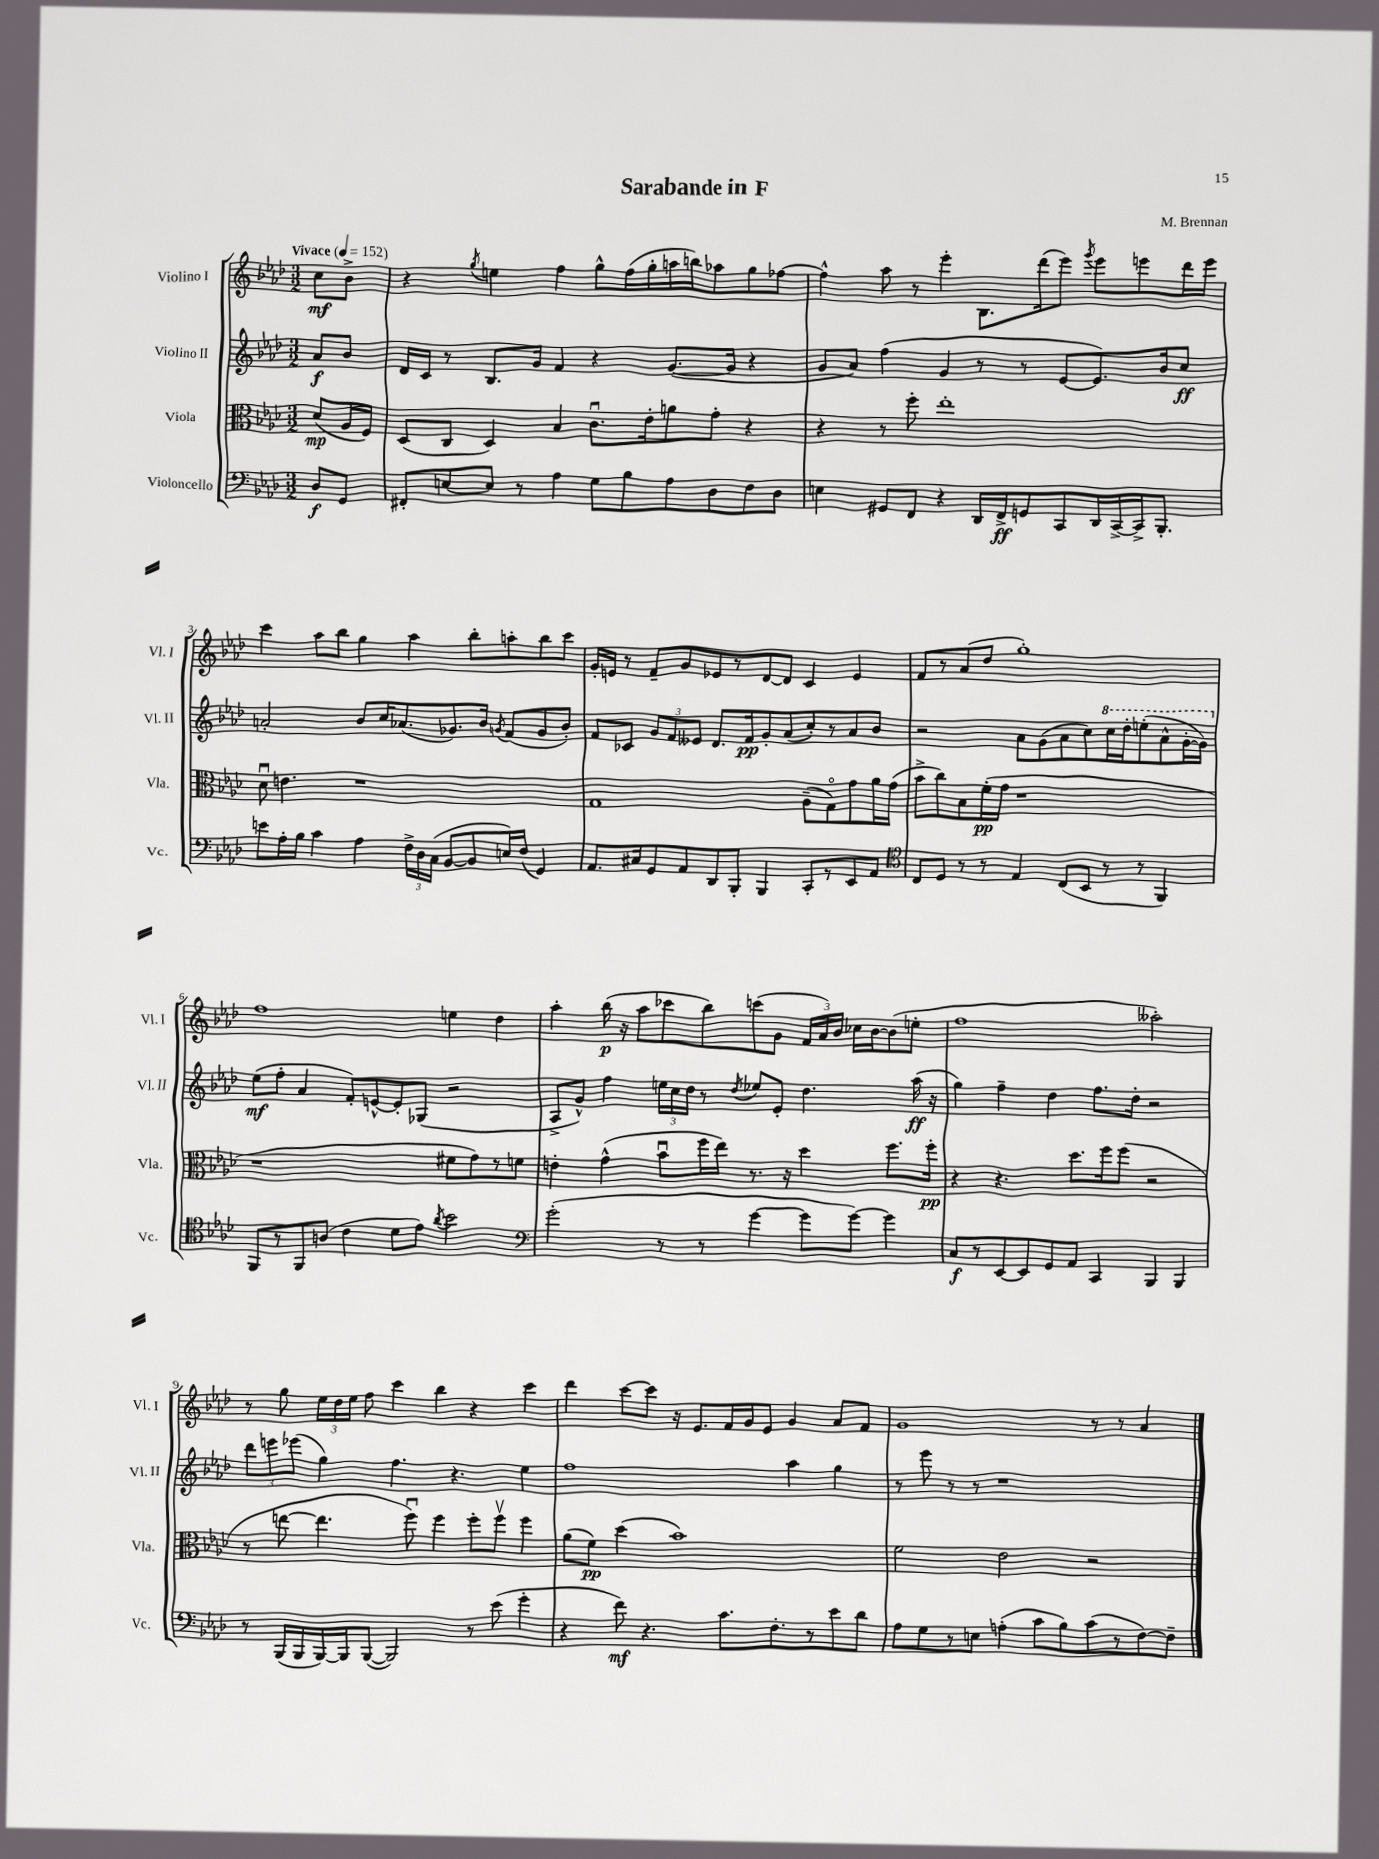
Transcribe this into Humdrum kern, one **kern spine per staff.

**kern	**dynam	**kern	**dynam	**kern	**dynam	**kern	**dynam
*part4	*part4	*part3	*part3	*part2	*part2	*part1	*part1
*staff4	*staff4	*staff3	*staff3	*staff2	*staff2	*staff1	*staff1
*I"Violoncello	*	*I"Viola	*	*I"Violino II	*	*I"Violino I	*
*I'Vc.	*	*I'Vla.	*	*I'Vl. II	*	*I'Vl. I	*
*clefF4	*	*clefC3	*	*clefG2	*	*clefG2	*
*k[b-e-a-d-]	*	*k[b-e-a-d-]	*	*k[b-e-a-d-]	*	*k[b-e-a-d-]	*
*M3/2	*	*M3/2	*	*M3/2	*	*M3/2	*
*MM152	*	*MM152	*	*MM152	*	*MM152	*
=	=	=	=	=	=	=	=
!	!	!	!	!	!	!LO:TX:a:B:t=Vivace	!
8D-/L	f	(8d-/L	mp	8a-/L	f	8cc\L	mf
8GG/J	.	16A-/L	.	8b-/J	.	8b-^\J	.
.	.	16F/JJ)	.	.	.	.	.
=1	=1	=1	=1	=1	=1	=1	=1
8FF#X'/L	.	(8D-/L	.	16d-/LL	.	4r	.
.	.	.	.	16c/JJ	.	.	.
[8En/	.	8C/J	.	8r	.	.	.
.	.	.	.	.	.	8qgg/	.
8E/J]	.	4D-/)	.	8.B-/L	.	4een\	.
8r	.	.	.	.	.	.	.
.	.	.	.	16g/Jk	.	.	.
4A-\	.	4B-/	.	4f/	.	4ff\	.
8G\L	.	8.cu\L	.	4r	.	8gg^^\L	.
8B-\	.	.	.	.	.	(16ff\L	.
.	.	16e-'\k	.	.	.	16gg'\	.
8A-\	.	8an\	.	([8.g/L	.	16aan\	.
.	.	.	.	.	.	16bbn\J)	.
8D-\	.	8g'\J	.	.	.	8aa-X\	.
.	.	.	.	16g/Jk]	.	.	.
8F\	.	4r	.	4r	.	8gg\	.
8D-\J	.	.	.	.	.	[8ff-X\J	.
=2	=2	=2	=2	=2	=2	=2	=2
4En\	.	4r	.	8g/L	.	4ff-^^\]	.
.	.	.	.	8a-/J)	.	.	.
8GG#X/L	.	8r	.	(4ff\	.	8aa-\	.
8FF/J	.	8ff'\	.	.	.	8r	.
4r	.	1ee-'	.	4g/	.	4eee-'\	.
16DD-/LL	.	.	.	8r	.	8.B-\L	.
16FF^/J	ff	.	.	.	.	.	.
8GGn/	.	.	.	8r	.	.	.
.	.	.	.	.	.	(16ddd-\k	.
8CC/	.	.	.	[8e-/L	.	8eee-\J)	.
.	.	.	.	.	.	8qggg/	.
16DD-/L	.	.	.	8.e-/])	.	8eee-\L	.
[16CC^/	.	.	.	.	.	.	.
16CC^/J]	.	.	.	.	.	8eeen\	.
8.BBB-'/J	.	.	.	16b-/k	.	.	.
.	.	.	.	8cc/J	ff	16ddd-\L	.
.	.	.	.	.	.	16eee\JJ	.
!!LO:LB:g=z
=3	=3	=3	=3	=3	=3	=3	=3
8en\L	.	8d-u\	.	2an'/	.	4ccc\	.
16A-'\L	.	4.en\	.	.	.	.	.
16B-\JJ	.	.	.	.	.	.	.
4c\	.	.	.	.	.	8aa-\L	.
.	.	.	.	.	.	8bb-\J	.
4A-\	.	1r	.	8b-/L	.	4gg\	.
.	.	.	.	16cc/K	.	.	.
.	.	.	.	(8.a-X/	.	.	.
24F^\LL	.	.	.	.	.	4aa-\	.
24D-\	.	.	.	.	.	.	.
(24C\JJ	.	.	.	.	.	.	.
[8BB-/L	.	.	.	8.g-X/)	.	.	.
8BB-/]	.	.	.	.	.	8bb-'\L	.
.	.	.	.	16b-/Jk	.	.	.
.	.	.	.	8qgn/	.	.	.
16En/L)	.	.	.	(8f/L	.	8aan'\	.
(16F/JJ	.	.	.	.	.	.	.
4GG/)	.	.	.	8g/	.	8bb-\	.
.	.	.	.	8b-'/J)	.	8ccc\J	.
=4	=4	=4	=4	=4	=4	=4	=4
8.AA-/L	.	1G	.	8f/L	.	16g'/LL	.
.	.	.	.	.	.	16en/JJ	.
.	.	.	.	8c-X/J	.	8r	.
16C#X/k	.	.	.	.	.	.	.
8GG/	.	.	.	12g/L	.	8f~/L	.
.	.	.	.	12f/	.	.	.
8AA-/	.	.	.	.	.	8g/	.
.	.	.	.	12e--X/J	.	.	.
8DD-/	.	.	.	8.d-/L	.	8e-X/	.
8BBB-'/J	.	.	.	.	.	8r	.
.	.	.	.	16f/k	pp	.	.
4BBB-/	.	.	.	8g'/	.	[8d-/	.
.	.	.	.	(8a-/	.	8d-/J]	.
8CC'/L	.	(8A-~\L	.	8cc'/)	.	4c/	.
8r	.	8G\)	.	8r	.	.	.
8EE-/	.	8g\	.	8a-/	.	4e-/	.
8AA-/J	.	16a-\L	.	8b-/J	.	.	.
.	.	(16g\JJ	.	.	.	.	.
=5	=5	=5	=5	=5	=5	=5	=5
*clefC4	*	*	*	*	*	*	*
8C/L	.	8b-^\L	.	2r	.	8f/L	.
8D-/J	.	8cc\)	.	.	.	8r	.
8r	.	8B-\	.	.	.	(8a-/	.
8r	.	(16f'\L	pp	.	.	8dd-/J	.
.	.	16g\JJ	.	.	.	.	.
4E-/	.	1r	.	8a-\L	.	1gg')	.
.	.	.	.	(8g\	.	.	.
(8C/L	.	.	.	8a-\	.	.	.
8BB-/J	.	.	.	8cc\)	.	.	.
*	*	*	*	*8va	*	*	*
8r	.	.	.	16ccc\L	.	.	.
.	.	.	.	16ddd-'\J	.	.	.
8r	.	.	.	(8eeen'\	.	.	.
4FF/)	.	.	.	8aa-^^\	.	.	.
.	.	.	.	[16gg'\L	.	.	.
.	.	.	.	16gg\JJ])	.	.	.
!!LO:LB:g=z
=6	=6	=6	=6	=6	=6	=6	=6
*	*	*	*	*X8va	*	*	*
8FF/L	.	1r	.	(8ee-\L	mf	1ff	.
8r	.	.	.	8ff'\J	.	.	.
8FF/	.	.	.	4a-/	.	.	.
(8An/J	.	.	.	.	.	.	.
4c\	.	.	.	8f'/L)	.	.	.
.	.	.	.	[8en^^/	.	.	.
8d-\L	.	.	.	8e'/]	.	.	.
8e-\J)	.	.	.	(8G-X/J	.	.	.
8qa-/	.	.	.	.	.	.	.
2b-\	.	8f#X\L	.	2r	.	4een\	.
.	.	8g\)	.	.	.	.	.
.	.	8r	.	.	.	4dd-\	.
.	.	8fn\J	.	.	.	.	.
=7	=7	=7	=7	=7	=7	=7	=7
*clefF4	*	*	*	*	*	*	*
(2g'\	.	4en'\	.	8A-^/L	.	4aa-'\	.
.	.	.	.	8g^^/J)	.	.	.
.	.	(4g^^\	.	4ff\	.	(16bb-\	p
.	.	.	.	.	.	16r	.
.	.	.	.	.	.	8aa-\L	.
8r	.	8b-u\L	.	24een\LL	.	8ccc-X\	.
.	.	.	.	24cc\	.	.	.
.	.	.	.	24dd-\JJ	.	.	.
8r	.	16ff\L	.	8r	.	8bb-\)	.
.	.	16ee-\JJ)	.	.	.	.	.
.	.	.	.	8qdd-/	.	.	.
[4g\	.	8.r	.	8ee-X/L	.	(8cccn\	.
.	.	.	.	8e-'/J	.	8g\J	.
.	.	16r	.	.	.	.	.
8g\L]	.	4dd-\	.	4.dd-\	.	24f/LL	.
.	.	.	.	.	.	24a-/)	.
.	.	.	.	.	.	24b-/JJ	.
[8g\J)	.	.	.	.	.	16cc-X\LL	.
.	.	.	.	.	.	[16b-\J	.
4g\]	.	8.ff\L	.	.	.	(8b-\]	.
.	.	.	.	(16aa-\	ff	8een'\J	.
.	.	16ff'\Jk	pp	16r	.	.	.
=8	=8	=8	=8	=8	=8	=8	=8
8C/L	f	4r	.	4gg\)	.	1ff	.
8r	.	.	.	.	.	.	.
[8EE-/	.	4.r	.	4ff~\	.	.	.
8EE-/]	.	.	.	.	.	.	.
8GG/	.	.	.	4dd-\	.	.	.
8AA-/J	.	8.dd-\L	.	.	.	.	.
4CC/	.	.	.	8.ff\L	.	.	.
.	.	16ff\k	.	.	.	.	.
.	.	(8ff\J	.	.	.	.	.
.	.	.	.	16dd-'\Jk	.	.	.
4BBB-/	.	2r	.	2r	.	2aa--X'\)	.
4BBB-/	.	.	.	.	.	.	.
!!LO:LB:g=z
=9	=9	=9	=9	=9	=9	=9	=9
8r	.	8r	.	12ddd-\L	.	8r	.
.	.	.	.	12eeen\	.	.	.
(16BBB-/LL	.	[8een\	.	.	.	8gg\	.
.	.	.	.	(12eee-X\J	.	.	.
16BBB-/	.	.	.	.	.	.	.
[16BBB-/)	.	4.ee\]	.	4gg\)	.	24ee-\LL	.
.	.	.	.	.	.	24dd-\	.
16BBB-/J]	.	.	.	.	.	.	.
.	.	.	.	.	.	24ee-\JJ	.
([8BBB-/J	.	.	.	.	.	8ff\	.
2BBB-/])	.	.	.	4.ff\	.	4ccc\	.
.	.	8ffu\)	.	.	.	.	.
.	.	4ff\	.	.	.	4bb-\	.
.	.	.	.	4.r	.	.	.
8r	.	8ff'\L	.	.	.	4r	.
(8e-\	.	8ffv\J	.	.	.	.	.
4g'\	.	4ff\	.	4ee-\	.	4ccc\	.
=10	=10	=10	=10	=10	=10	=10	=10
4r	.	(8a-\L	.	1ff	.	4ddd-\	.
.	.	8f\J)	pp	.	.	.	.
8f\)	mf	(4dd-\	.	.	.	[8ccc\L	.
4.r	.	.	.	.	.	8ccc\J]	.
.	.	1b-)	.	.	.	16r	.
.	.	.	.	.	.	8.e-/L	.
8.c\L	.	.	.	.	.	16f/L	.
.	.	.	.	.	.	16g/J	.
.	.	.	.	.	.	8e-/J	.
8.F'\	.	.	.	.	.	.	.
.	.	.	.	4aa-\	.	4g/	.
8r	.	.	.	.	.	.	.
8e-\	.	.	.	4gg\	.	8a-/L	.
8d-\J	.	.	.	.	.	8f/J	.
=11	=11	=11	=11	=11	=11	=11	=11
8A-\L	.	2f\	.	8r	.	1g	.
8G\	.	.	.	8eee-\	.	.	.
8r	.	.	.	8r	.	.	.
8En\J	.	.	.	8r	.	.	.
(4An'\	.	2e-\	.	1r	.	.	.
8c\L	.	.	.	.	.	.	.
8B-\)	.	.	.	.	.	.	.
(8c\	.	2r	.	.	.	8r	.
8r	.	.	.	.	.	8r	.
[8F\)	.	.	.	.	.	4a-/	.
8F~\J]	.	.	.	.	.	.	.
==	==	==	==	==	==	==	==
*-	*-	*-	*-	*-	*-	*-	*-
